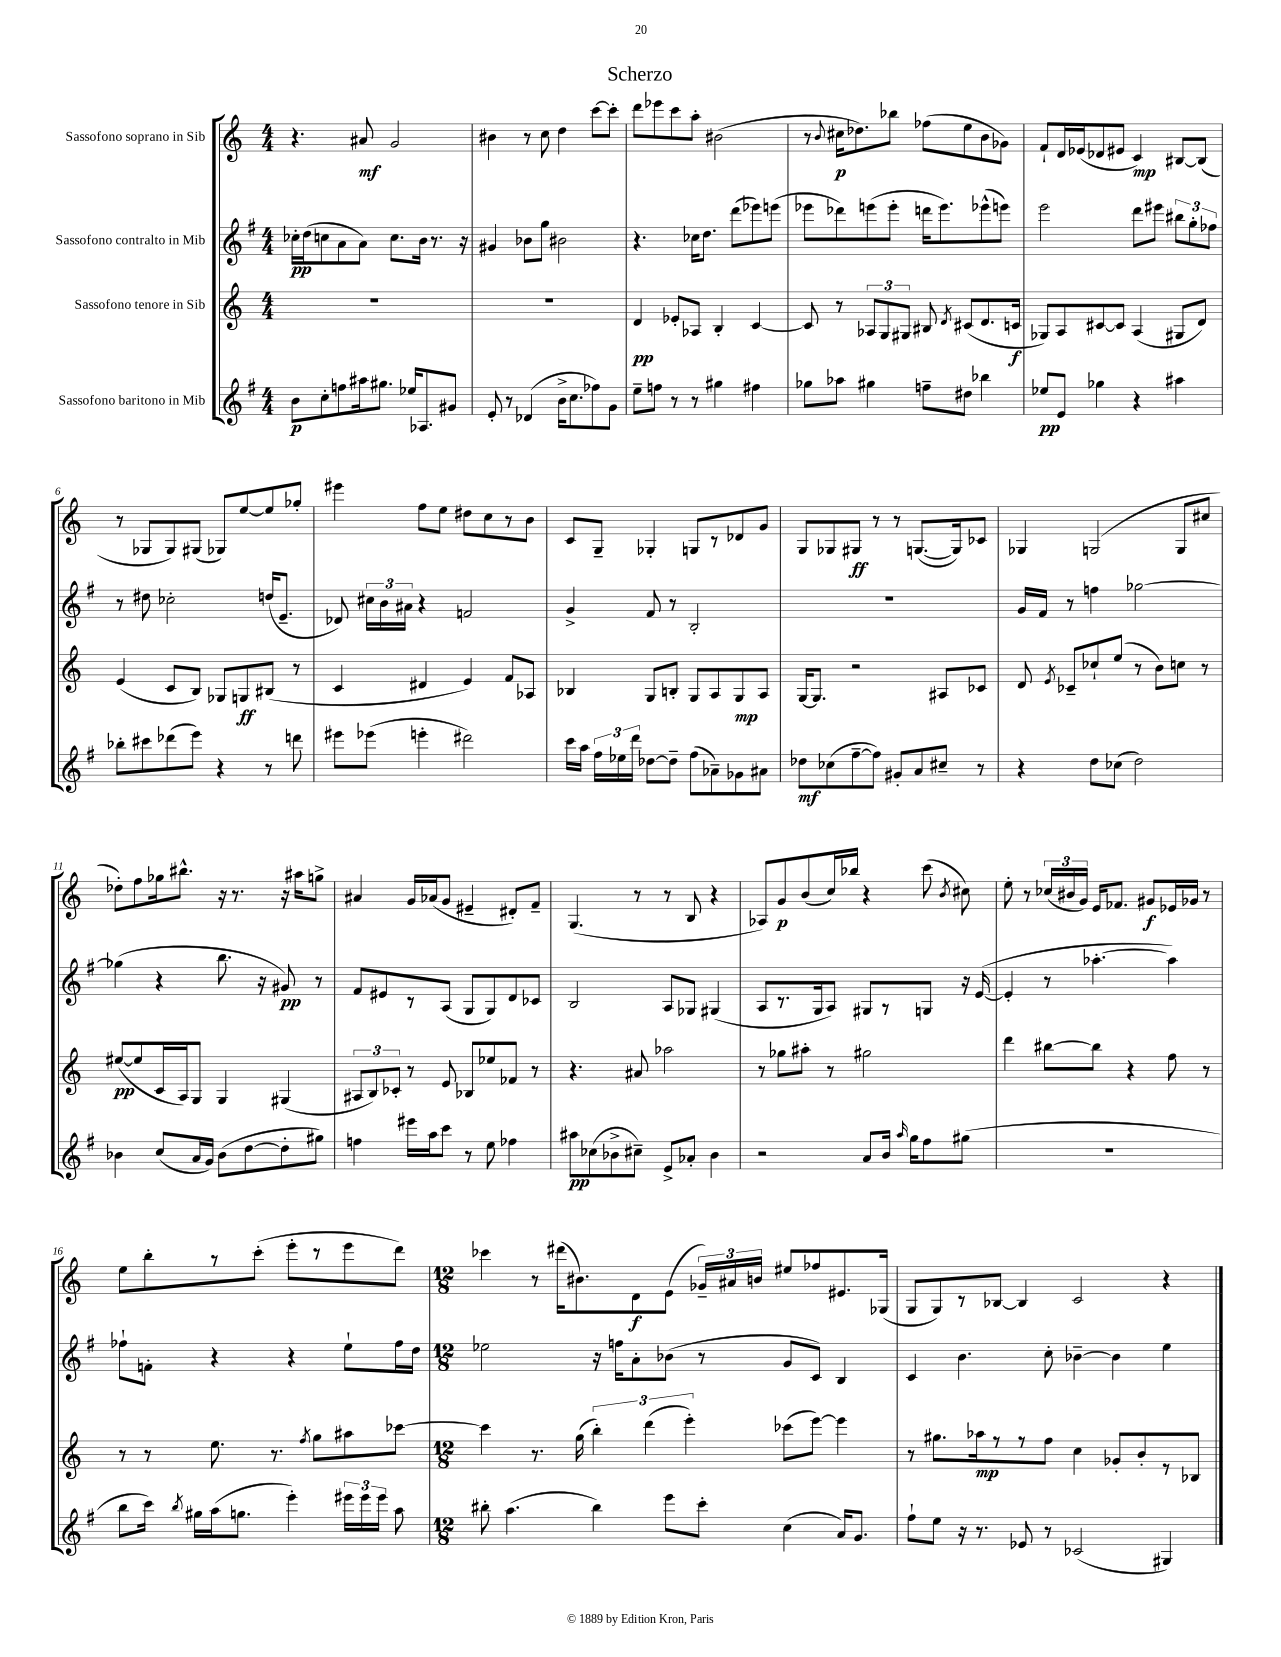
\header { title = "Scherzo" }
<<
\new StaffGroup <<
\new Staff = "s0" \with { instrumentName = "Sassofono soprano in Sib" } {
    \clef treble \key c \major \numericTimeSignature \time 4/4
    \autoBeamOff r4. ais'8\mf g'2 |
    bis'4 r8 c''8 d''4 c'''8[~ c'''8]-. |
    d'''8[ ees'''8 c'''8 a''8]-. bis'2( |
    r8 \appoggiatura { b'8 } cis''16[\p des''8.) bes''8] fes''8[( e''8 b'8 ges'8]) |
    f'8[-! d'16 ees'16( des'8 eis'8] c'4\mp) bis8[~ bis8]( |
    r8 ges8[ ges8) gis8]( ges8[) e''8~ e''8 ges''8]-. |
    eis'''4 f''8[ e''8] dis''8[ c''8 r8 b'8] |
    c'8[ g8]-- ges4-. g8[ r8 des'8 g'8] |
    g8[ ges8 gis8]\ff r8 r8 g8.[~( g16) ces'8] |
    ges4 g2( g8[ cis''8] |
    des''8[-.) f''8 ges''16 bis''8.]-^ r16 r8. r16 ais''16[ g''8]-> |
    ais'4 g'16[ aes'16( g'8] eis'4-- dis'8[-.) f'8]-- |
    g4.( r8 r8 b8 r4 |
    aes8[) g'8\p b'8( c''16) bes''16] r4 c'''8( \acciaccatura { b'8 } cis''8) |
    e''8-. r8 \tuplet 3/2 { ces''16[( bis'16 g'16]) } e'16[ fes'8.] gis'8[\f ees'16 ges'16] r8 |
    e''8[ b''8-. r8 c'''8]-.( e'''8[-. r8 e'''8 d'''8]) |
    \numericTimeSignature \time 12/8 ces'''4 r8 dis'''16[( bis'8.) d'8\f e'8]( \tuplet 3/2 { ges'16[--) ais'16 b'16] } eis''8[ fes''8 eis'8. ges16]( |
    g8[ g8) r8 bes8]~ bes4 c'2 r4 \bar "|." |
}
\new Staff = "s1" \with { instrumentName = "Sassofono contralto in Mib" } {
    \clef treble \key g \major \numericTimeSignature \time 4/4
    \autoBeamOff ces''16[-.\pp d''16( c''8 a'8 a'8]) c''8.[ b'16] r8. r16 |
    gis'4 bes'8[ g''8] bis'2 |
    r4. ces''16[ d''8.] d'''8[( ees'''8) e'''8]( |
    ees'''8[ des'''8) e'''8( e'''8]-. d'''16[ e'''8.) ees'''8-^( e'''8]) |
    e'''2 d'''8[ eis'''8] \tuplet 3/2 { bis''8[ g''8-. fes''8] } |
    r8 dis''8 ces''2-. d''16[( e'8.]-- |
    des'8) \tuplet 3/2 { cis''16[ b'16 ais'16] } r4 f'2 |
    g'4-> fis'8 r8 b2-. |
    R1 |
    g'16[ fis'16] r8 f''4 ges''2~ |
    ges''4( r4 b''8. r16 gis'8\pp) r8 |
    fis'8[ eis'8 r8 a8]( g8[ g8) d'8 ces'8] |
    b2 a8[ ges8] gis4( |
    a8[ r8. g16 a8]) gis8[ r8 g8] r16 e'16~( |
    e'4-. r8 aes''4.~-. aes''4) |
    fes''8[-! f'8]-. r4 r4 e''8[-! fes''16 d''16] |
    \numericTimeSignature \time 12/8 ees''2 r16 f''16[ a'8-. bes'8]( r8 g'8[ c'8]) b4 |
    c'4 b'4. c''8-. bes'4~-- bes'4 e''4 \bar "|." |
}
\new Staff = "s2" \with { instrumentName = "Sassofono tenore in Sib" } {
    \clef treble \key c \major \numericTimeSignature \time 4/4
    \autoBeamOff R1 |
    R1 |
    d'4\pp ees'8[-. aes8] b4-. c'4~ |
    c'8 r8 \tuplet 3/2 { aes8[ g8 gis8] } bis8 \acciaccatura { d'8 } cis'8[( d'8. c'16]\f |
    ges8[) a8 cis'8~ cis'8] a4( gis8[ d'8]) |
    e'4( c'8[ b8]) ges8[ g8\ff bis8]( r8 |
    c'4 dis'4 e'4) f'8[ aes8] |
    bes4 g8[ b8]-. g8[ a8 g8\mp a8] |
    g16[~ g8.] r2 ais8[ ces'8] |
    d'8 \acciaccatura { e'8 } ces'8[-- ces''8-! e''8]( r8 b'8[) c''8] r8 |
    eis''8[~\pp( eis''8 c'16 a16) g8] g4 gis4( |
    \tuplet 3/2 { ais8[ b8) ces'8]-. } r8 e'8 bes8[ ees''8 fes'8] r8 |
    r4. ais'8 aes''2 |
    r8 ges''8[ ais''8]-. r8 gis''2 |
    d'''4 bis''8[~ bis''8] r4 f''8 r8 |
    r8 r8 e''8. r8. \acciaccatura { f''8 } g''8[ ais''8 ces'''8]~ |
    \numericTimeSignature \time 12/8 ces'''4 r8. g''16( \tuplet 3/2 { b''4-.) d'''4( e'''4-.) } ces'''8[( e'''8]~) e'''4 |
    r8 gis''8.[ aes''16\mp r8 r8 f''8] c''4 ges'8[-. b'8-. r8 bes8] \bar "|." |
}
\new Staff = "s3" \with { instrumentName = "Sassofono baritono in Mib" } {
    \clef treble \key g \major \numericTimeSignature \time 4/4
    \autoBeamOff b'8[\p c''8-. f''8 ais''16 gis''8.] ees''16[ aes8. gis'8] |
    e'8-. r8 des'4( b'16[-> c''8. fes''8) g'8] |
    e''8[-- f''8] r8 r8 gis''4 fis''4 |
    ges''8[ aes''8] gis''4 f''8[-- dis''8] bes''4 |
    ees''8[\pp e'8] ges''4 r4 ais''4 |
    bes''8[-. cis'''8 des'''8( e'''8]) r4 r8 d'''8 |
    eis'''8[ ees'''8]( e'''4-. dis'''2) |
    c'''16[ a''16] \tuplet 3/2 { fis''16[ ees''16 d'''16] } des''8[~ des''8]-- fis''8[( aes'8--) ges'8 ais'8] |
    des''8[\mf ces''8( fis''8~-- fis''8]) gis'8[-. a'8 cis''8]-- r8 |
    r4 d''8[ ces''8]( d''2) |
    bes'4 c''8[( a'16 g'16]) bes'8[( d''8~ d''8-. gis''8]) |
    f''4 eis'''16[ a''16 c'''8] r8 e''8 fes''4 |
    ais''8[\pp ces''8( bes'8-> cis''8]--) e'8[-> aes'8]-. bes'4 |
    r2 a'8[ b'16] \grace { a''16 } g''16[ fis''8 gis''8]( |
    R1 |
    b''8[ c'''16]) \acciaccatura { b''8 } gis''16[ a''16( g''8.] e'''4-.) \tuplet 3/2 { eis'''16[ eis'''16 eis'''16] } a''8 |
    \numericTimeSignature \time 12/8 bis''8-. a''4.( bis''4) e'''8[ c'''8]-. c''4( a'16[) g'8.] |
    fis''8[-! e''8] r16 r8. ees'8 r8 ces'2( gis4) \bar "|." |
}
>>
>>
